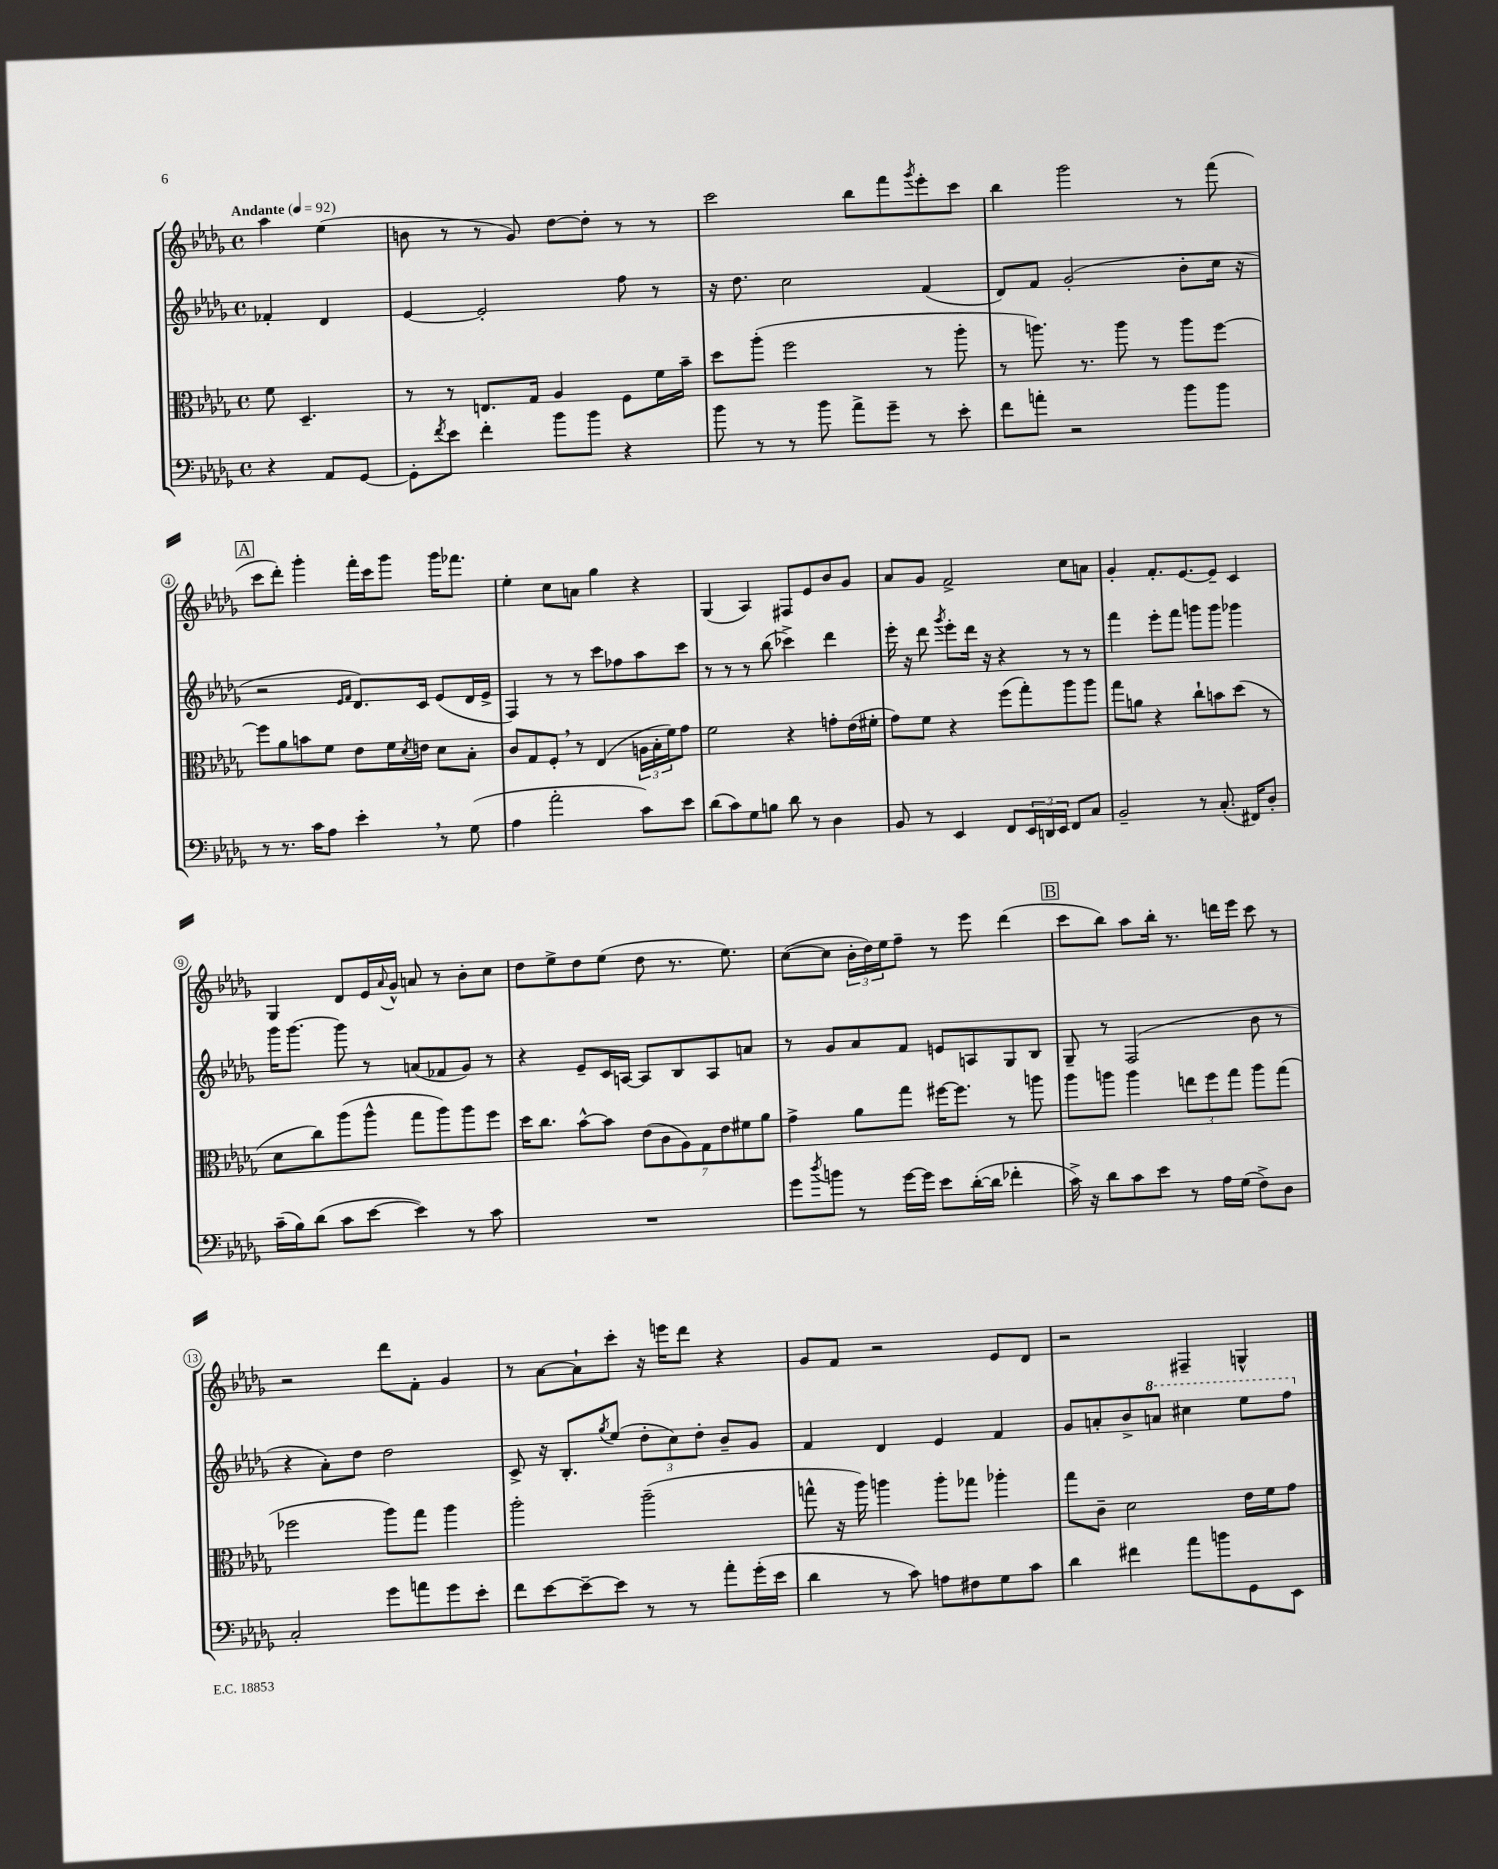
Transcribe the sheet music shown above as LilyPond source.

<<
\new StaffGroup <<
\new Staff = "s0" {
    \clef treble \key des \major \defaultTimeSignature \time 4/4 \partial 2 \tempo "Andante" 4 = 92
    aes''4 ees''4( |
    b'8 r8 r8 ges'8) des''8~ des''8-. r8 r8 |
    c'''2 bes''8 f'''8 \acciaccatura { ges'''8 } ees'''8-. c'''8 |
    bes''4 ges'''2 r8 f'''8( |
    \mark \markup { \box "A" } c'''8 des'''8-.) ges'''4-. f'''16-. c'''16 ges'''8 ges'''16 fes'''8. |
    ees''4-. c''8 a'8 ges''4 r4 |
    ges4( aes4) fis8 ees'8 bes'8 ges'8 |
    aes'8 ges'8 f'2-> c''8 a'8 |
    ges'4-. f'8.-. ees'8.~ ees'8-- c'4 |
    ges4 des'8 ees'16 \appoggiatura { aes'8 } ges'16-^ a'8 r8 bes'8-. c''8 |
    des''8 ees''8-> des''8 ees''8( des''8 r8. ees''8.) |
    c''8~( c''8 \tuplet 3/2 { bes'16-. des''16) ees''16 } f''8-- r8 ees'''8 des'''4( |
    \mark \markup { \box "B" } c'''8 bes''8) aes''8 bes''16-. r8. d'''16 ees'''16 c'''8 r8 |
    r2 des'''8 f'8-. ges'4 |
    r8 aes'8~ aes'8-! c'''8-. r16 e'''16 des'''8 r4 |
    ges'8 f'8 r2 ees'8 des'8 |
    r2 fis4-- g4-^ \bar "|." |
}
\new Staff = "s1" {
    \clef treble \key des \major \defaultTimeSignature \time 4/4 \partial 2
    fes'4-. des'4 |
    ees'4~ ees'2-. f''8 r8 |
    r16 des''8. c''2 f'4( |
    des'8) f'8 ges'2-.( bes'8-. c''16 r16 |
    \mark \markup { \box "A" } r2 \grace { ees'16 f'16 } des'8.) c'16 ees'8( des'16 ees'16-> |
    f4) r8 r8 c'''8 fes''8 aes''8 c'''8 |
    r8 r8 r8 bes''8( ces'''4->) des'''4 |
    ees'''16-. r16 des'''8 \acciaccatura { ges'''8 } ees'''8-. des'''16 r16 r4 r8 r8 |
    f'''4 ees'''8-. f'''8 g'''8 g'''8 ges'''4 |
    ges'''16 ges'''8.~ ges'''8 r8 a'8( fes'8 ges'8) r8 |
    r4 ees'8-- c'16 a16~ a8 bes8 a8 a'8 |
    r8 ges'8 aes'8 f'8 e'8 a8 ges8 bes8 |
    \mark \markup { \box "B" } ges8-- r8 f2( bes'8 r8 |
    r4 aes'8-.) des''8 des''2 |
    c'8-> r16 bes8.-. \acciaccatura { ges''8 } ees''8( \tuplet 3/2 { des''8-. c''8) des''8-. } bes'8-- ges'8 |
    f'4 des'4 ees'4 f'4 |
    ges'8 a'8-. bes'8-> \ottava #1 a''8 cis'''4 ees'''8 f'''8 \ottava #0 \bar "|." |
}
\new Staff = "s2" {
    \clef alto \key des \major \defaultTimeSignature \time 4/4 \partial 2
    f'8 des4.-- |
    r8 r8 e8. ges16 aes4 f8 f'16 bes'16-- |
    des''8 aes''8-.( f''2 r8 aes''8-. |
    r8 a''8.) r8. a''8 r8 a''8 f''8~ |
    \mark \markup { \box "A" } f''8 aes'8 b'8 f'8 ees'8 f'16 \acciaccatura { des'8 } e'16 des'8 bes8-. |
    c'8 ges8 f8-. \breathe r8 ees4( \tuplet 3/2 { a16 bes16-. f'16) } ges'8 |
    f'2 r4 g'8-. ees'16( fis'16-. |
    ges'8) f'8 r4 f''8( ges''8-.) aes''8 aes''8 |
    ges''8 a'8 r4 c''8-! b'8 des''8( r8 |
    des'8 c''8) aes''8( aes''8-^ ges''8 aes''8) aes''8 f''8 |
    des''16 c''8. bes'8~-^ bes'8 \tuplet 7/4 { ees'8( c'8 aes8) ges8 ees'8 fis'8 aes'8 } |
    ges'4-> aes'8 ges''8 fis''16~ fis''8. r8 a''8 |
    \mark \markup { \box "B" } aes''8 a''8 a''4 \tuplet 3/2 { e''8 f''8 ges''8 } a''8 ges''8( |
    fes''2 aes''8) ges''8 aes''4 |
    aes''2-. aes''2--( |
    g''8-^ r16 aes''16) a''4 a''8-. ges''8 aes''4-. |
    ges''8 c'8-- des'2 ees'16 f'16 ges'8 \bar "|." |
}
\new Staff = "s3" {
    \clef bass \key des \major \defaultTimeSignature \time 4/4 \partial 2
    r4 aes,8 ges,8~ |
    ges,8-. \acciaccatura { f'8 } ees'8 f'4-. bes'8 bes'8 r4 |
    bes'8 r8 r8 bes'8 aes'8-> ges'8-- r8 ees'8-. |
    f'8 a'8-. r2 bes'8 bes'8 |
    \mark \markup { \box "A" } r8 r8. c'16 aes8 ees'4-. \breathe r8 ges8( |
    aes4 aes'2-. c'8) ees'8 |
    des'8( c'8) ges8 b8 des'8 r8 des4 |
    bes,8 r8 ees,4 f,8 \tuplet 3/2 { ees,16 d,16 ees,16 } f,8 c8 |
    bes,2-- r8 c8.-.( fis,16) des8-. |
    c'16--( bes16) des'8( c'8 ees'8~ ees'4) r8 c'8 |
    R1 |
    ges'8 \acciaccatura { des''8 } b'8 r8 ges'16~ ges'16 ees'8 des'16~-.( des'16 fes'4-. |
    \mark \markup { \box "B" } c'16->) r16 des'8 c'8 ees'8 r8 aes16 ges16( f8->) des8 |
    c2-. ges'8 a'8 ges'8 ees'8-. |
    f'8 ees'8~ ees'8~-- ees'8 r8 r8 aes'8-. ges'16-.( ees'16 |
    des'4 r8 c'8) a8 fis8 ges8 c'8 |
    des'4 fis'4 aes'8 b'8 ges,8 ees,8 \bar "|." |
}
>>
>>
\layout { \context { \Score \override BarNumber.stencil = #(make-stencil-circler 0.1 0.3 ly:text-interface::print) } }
